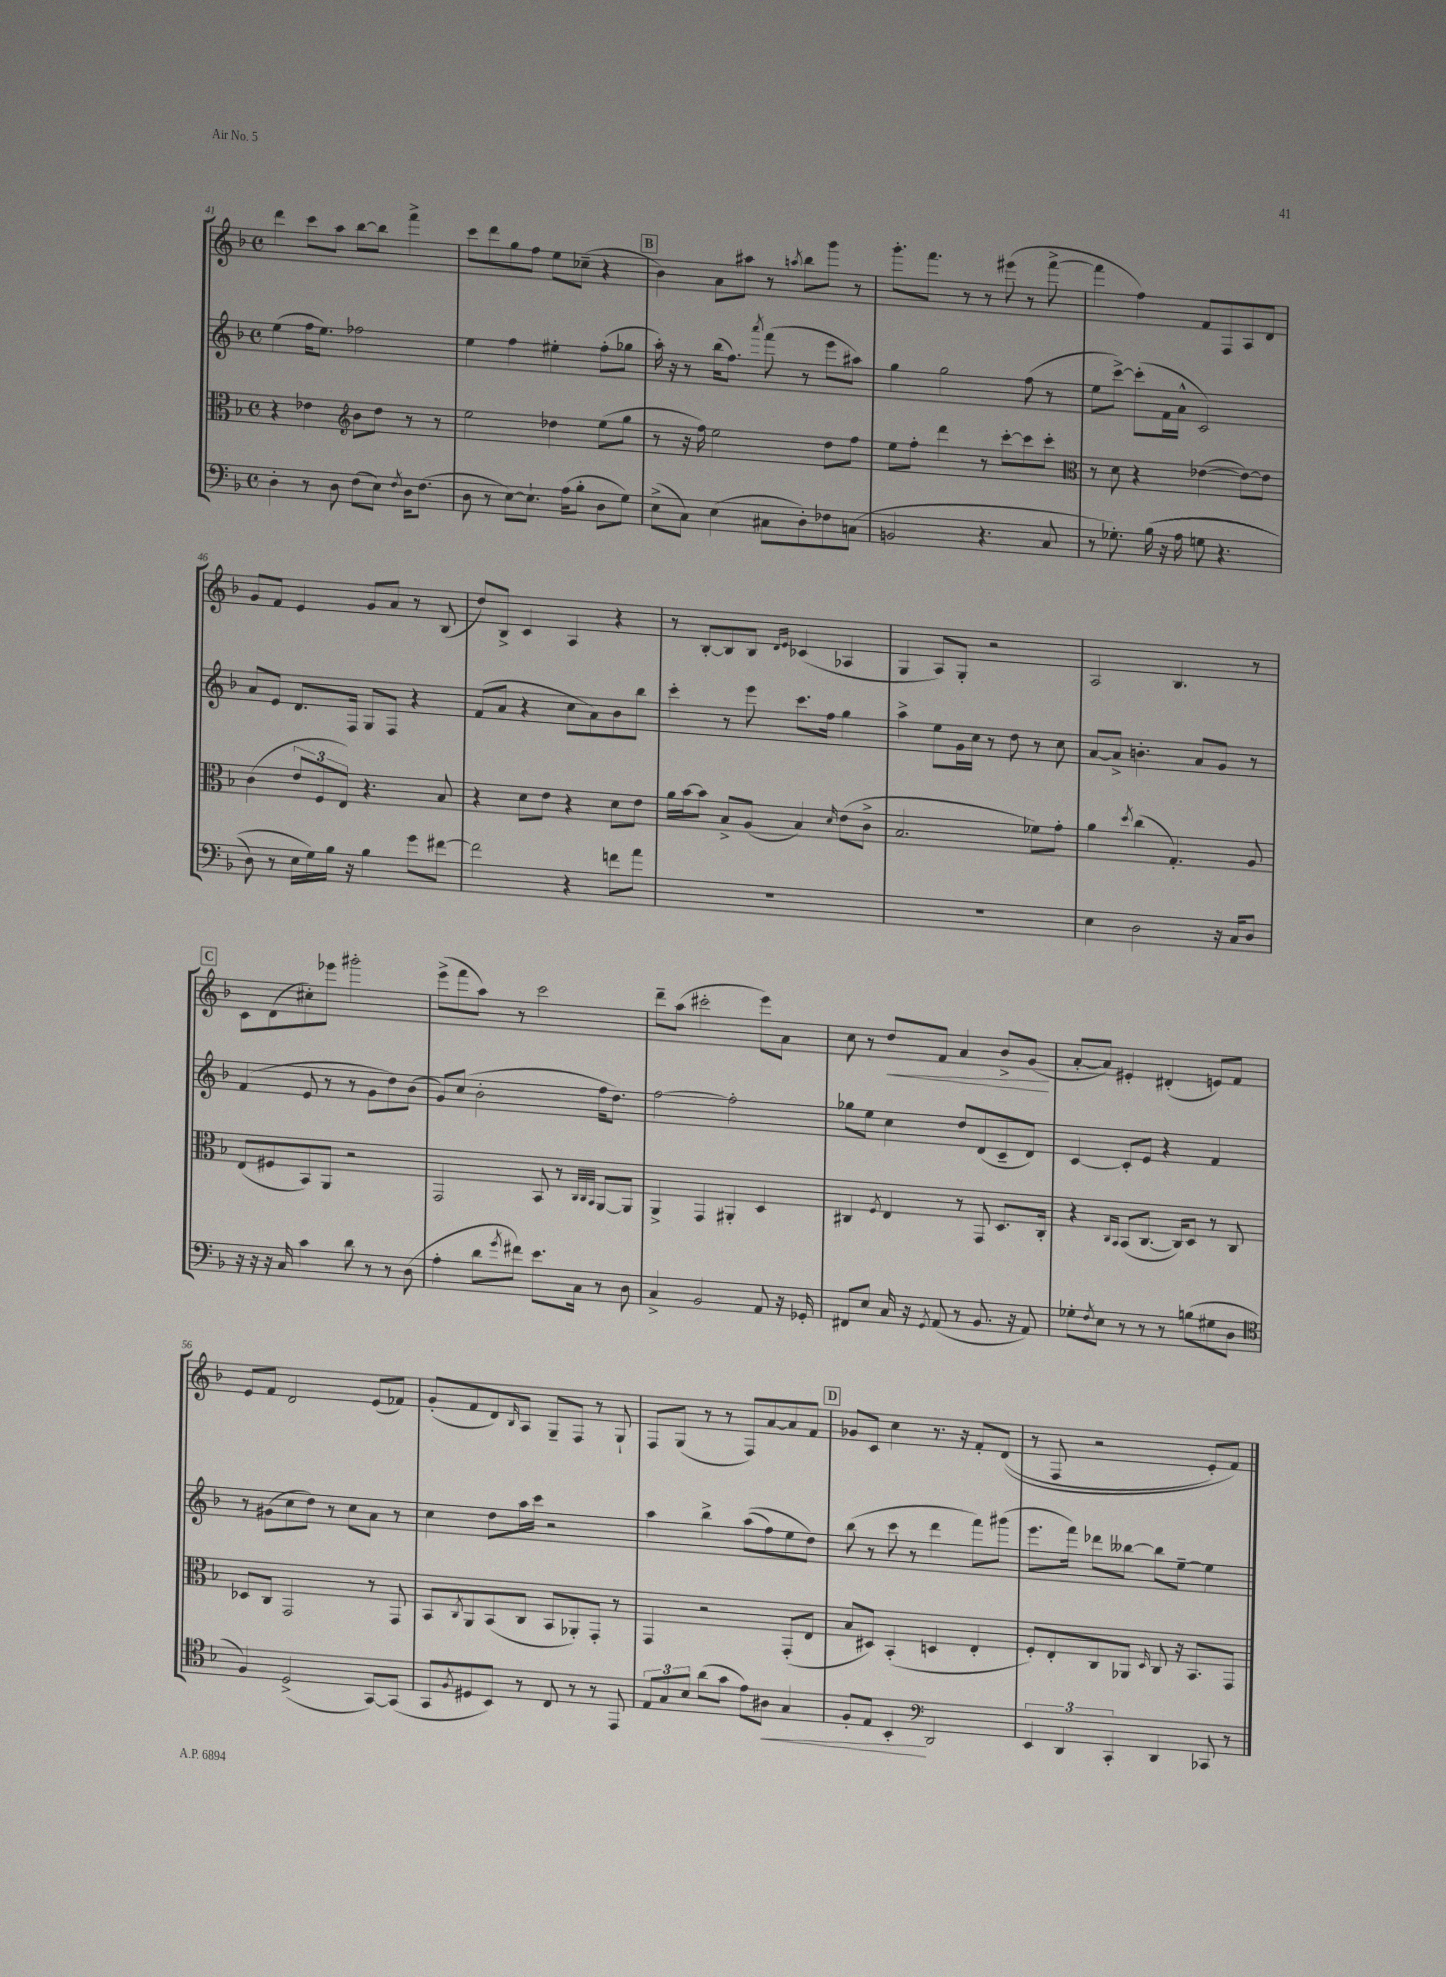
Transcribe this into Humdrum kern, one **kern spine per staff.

**kern	**kern	**kern	**kern
*staff4	*staff3	*staff2	*staff1
*clefF4	*clefC3	*clefG2	*clefG2
*k[b-]	*k[b-]	*k[b-]	*k[b-]
*M4/4	*M4/4	*M4/4	*M4/4
*met(c)	*met(c)	*met(c)	*met(c)
4D'	4r	(4ee	4ddd
8r	4e-	16ff	8ccc
.	.	8.ee)	.
8D	.	.	8aa
*	*clefG2	*	*
(8F	8b-	2ff-	[8bb-
8E)	8dd	.	8bb-]
8qF	.	.	.
16D	8r	.	4fff^
(8.F	.	.	.
.	8r	.	.
=	=	=	=
8D	2ee	4ee	8ccc
8r	.	.	8ddd
[8E)	.	4ff	8gg
8.E`]	.	.	8ff
.	4dd-	4ee#'	8ee
(16A	.	.	.
8B-'	.	.	(8cc-~
8D	(8ee	(8ff'	4r
8G)	8gg	8gg-	.
=	=	=	=
(8E^	8r	16aa')	4b-)
.	.	16r	.
8C)	16r	8r	.
.	16ff)	.	.
(4E	2ee	(16bb-	8a
.	.	8.ff)	.
.	.	.	8aa#
.	.	8qaaa	.
8C#	.	(8fff	8r
.	.	.	8qaa
8D')	.	8r	8bb-
8F-	8dd	8eee	8ggg
(8C	8ff	8aa#)	8r
=	=	=	=
2BB	8ee	4gg	8.ggg'
.	8ff'	.	.
.	.	.	8.fff
.	4ddd	2gg	.
.	.	.	8r
4.r	8r	.	8r
.	[8ccc'	.	(8eee#
.	8ccc]	(8ff	8r
8C	8ccc'	8r	[8fff^
=	=	=	=
*	*clefC3	*	*
8r	8r	8ee	4fff]
8.G-')	8d	[8ccc^)	.
.	4r	(8ccc']	4ff)
&((16B-	.	.	.
16r	.	16f	.
16A	.	16a^^	.
8G	([4e-	2c)	8f
4.r	.	.	8F
.	8e-_)	.	8A
.	8e-]	.	8d
=	=	=	=
8D)	(4c	8a	8g
8r	.	8e	8f
16E	12e	8.d	4e
16G&)	.	.	.
.	12F	.	.
16B-	.	.	.
.	12E)	.	.
16r	.	16F	.
4B-	4.r	8G	8g
.	.	8F	8a
8g	.	4r	8r
[8f#	8B-	.	(8B-
=	=	=	=
2f#]	4r	(8f	8dd)
.	.	8a	8B-^
.	8d	4r	4c
.	8e	.	.
4r	4r	8cc	4A
.	.	8a)	.
8f	8d	8b-	4r
8a	8e	8bb-	.
=	=	=	=
1r	16a	4ccc'	8r
.	[16b-	.	.
.	8b-]	.	[8B-'
.	8B-^	8r	8B-]
.	(8A	8eee	8B-
.	.	.	16qqd
.	.	.	16qqe
.	4B-)	8.ccc	(4c-
.	.	16ff	.
.	16qqd	.	.
.	(8e	4gg	4A-
.	8c^	.	.
=	=	=	=
1r	2.B-	4aa^	4G
.	.	8ee	8A)
.	.	16g	8G'
.	.	16cc	.
.	.	8r	2r
.	.	8dd	.
.	8f-)	8r	.
.	8g'	8cc	.
=	=	=	=
4E	4a	[8a	2A
.	.	8a^]	.
.	8qdd	.	.
2D	(4cc	4.b'	.
.	4.G')	.	4.B-
.	.	8a	.
16r	.	8g	.
16C	.	.	.
8D	8A	8r	8r
=	=	=	=
16r	(8E	(4f	8c
16r	.	.	.
16r	8F#	.	(8d
16C	.	.	.
4c	8BB-)	8e	8cc#')
.	8AA	8r	8eee-
8d	2r	8r	2ggg#'
8r	.	8g	.
8r	.	8dd)	.
(8D	.	(8b-	.
=	=	=	=
4A'	2GG	8g)	(8eee^
.	.	(8cc	8fff
8d	.	2b-'	8aa)
8qg	.	.	.
8f#)	.	.	8r
8.e	8BB-	.	2ccc
.	8r	.	.
16C	.	.	.
.	32qqC	.	.
.	32qqC	.	.
.	32qqBB-	.	.
8r	[8AA	16ff	.
.	.	8.dd)	.
8D	8AA]	.	.
=	=	=	=
4C^	4AA^	[2ff	8ddd~
.	.	.	(8aa
2BB-	4GG	.	2ccc#'
.	4AA#'	2ff']	.
8AA	4D	.	8eee)
16r	.	.	8a
16GG-'	.	.	.
=	=	=	=
8FF#	4C#	8gg-	8cc
8E	.	8ee	8r
.	8qF	.	.
16C	4E	4cc	8dd
16r	.	.	.
8qGG	.	.	.
(8AA	.	.	8f
8r	8r	8dd	4a
8.BB-	8GG	(8d	.
.	8.D	8c~	8b-^
16r	.	.	.
8AA)	.	8d)	(8g
.	16C#'	.	.
=	=	=	=
8G-'	4r	[4c	[8a'
8qF	.	.	.
8E	.	.	8a])
.	16qqC	.	.
.	16qqBB-	.	.
8r	(8BB-	8c']	4e#'
8r	[8.C	8e	.
8r	.	4r	(4d#'
.	16C])	.	.
(8B	8D	.	.
8G#	8r	4f	8e)
8D	8C	.	8f
=	=	=	=
*clefC4	*	*	*
4F)	8D-	8r	8e
.	8C	(8g#	8f
(2D^	2GG	8cc	2d
.	.	8dd)	.
.	.	8r	.
.	.	8cc	.
[8GG)	8r	8a	(8e
(8GG]	8GG	8r	8f-)
=	=	=	=
8GG	8BB-	4cc	(8g'
8qF	8qC	.	.
8D#	8AA	.	8f
8BB-)	(8BB-	8dd	8d)
.	.	.	16qqB-
8r	8C	16aa	8A
.	.	16ccc	.
8C	8BB-	2r	8G~
8r	8AA-')	.	8F
8r	8GG'	.	8r
8EE	8r	.	8G`
=	=	=	=
12E	4GG	4aa	8F
12G	.	.	.
.	.	.	(8G
12B-	.	.	.
(8a	2r	4bb-^	8r
8g	.	.	8r
8e)	.	&((8aa	8F)
8A#	.	8ff)	[8a
4G	(8GG'	8ee	8a]
.	8E	8dd&)	8f
=	=	=	=
8F'	8B-	(8bb-	8g-
8E	8D#)	8r	8c
4BB-'	(4BB-'	8ccc	4cc
.	.	8r	.
*clefF4	*	*	*
2DD	4D	4ddd	8.r
.	.	.	16r
.	4E'	8fff)	8f'
.	.	(8ggg#	&((8d
=	=	=	=
6EE	8F')	8.eee	8r
.	8E'	.	8F
6DD	.	.	.
.	.	16fff)	.
.	8C	8ddd-	2r
6CC'	.	.	.
.	8AA-	[8bb--	.
.	16qqD	.	.
4DD	8C	8bb--]	.
.	16r	[8ee~	.
.	8.BB-	.	.
8CC-	.	4ee]	8e')
8r	8GG	.	8f&)
==	==	==	==
*-	*-	*-	*-
